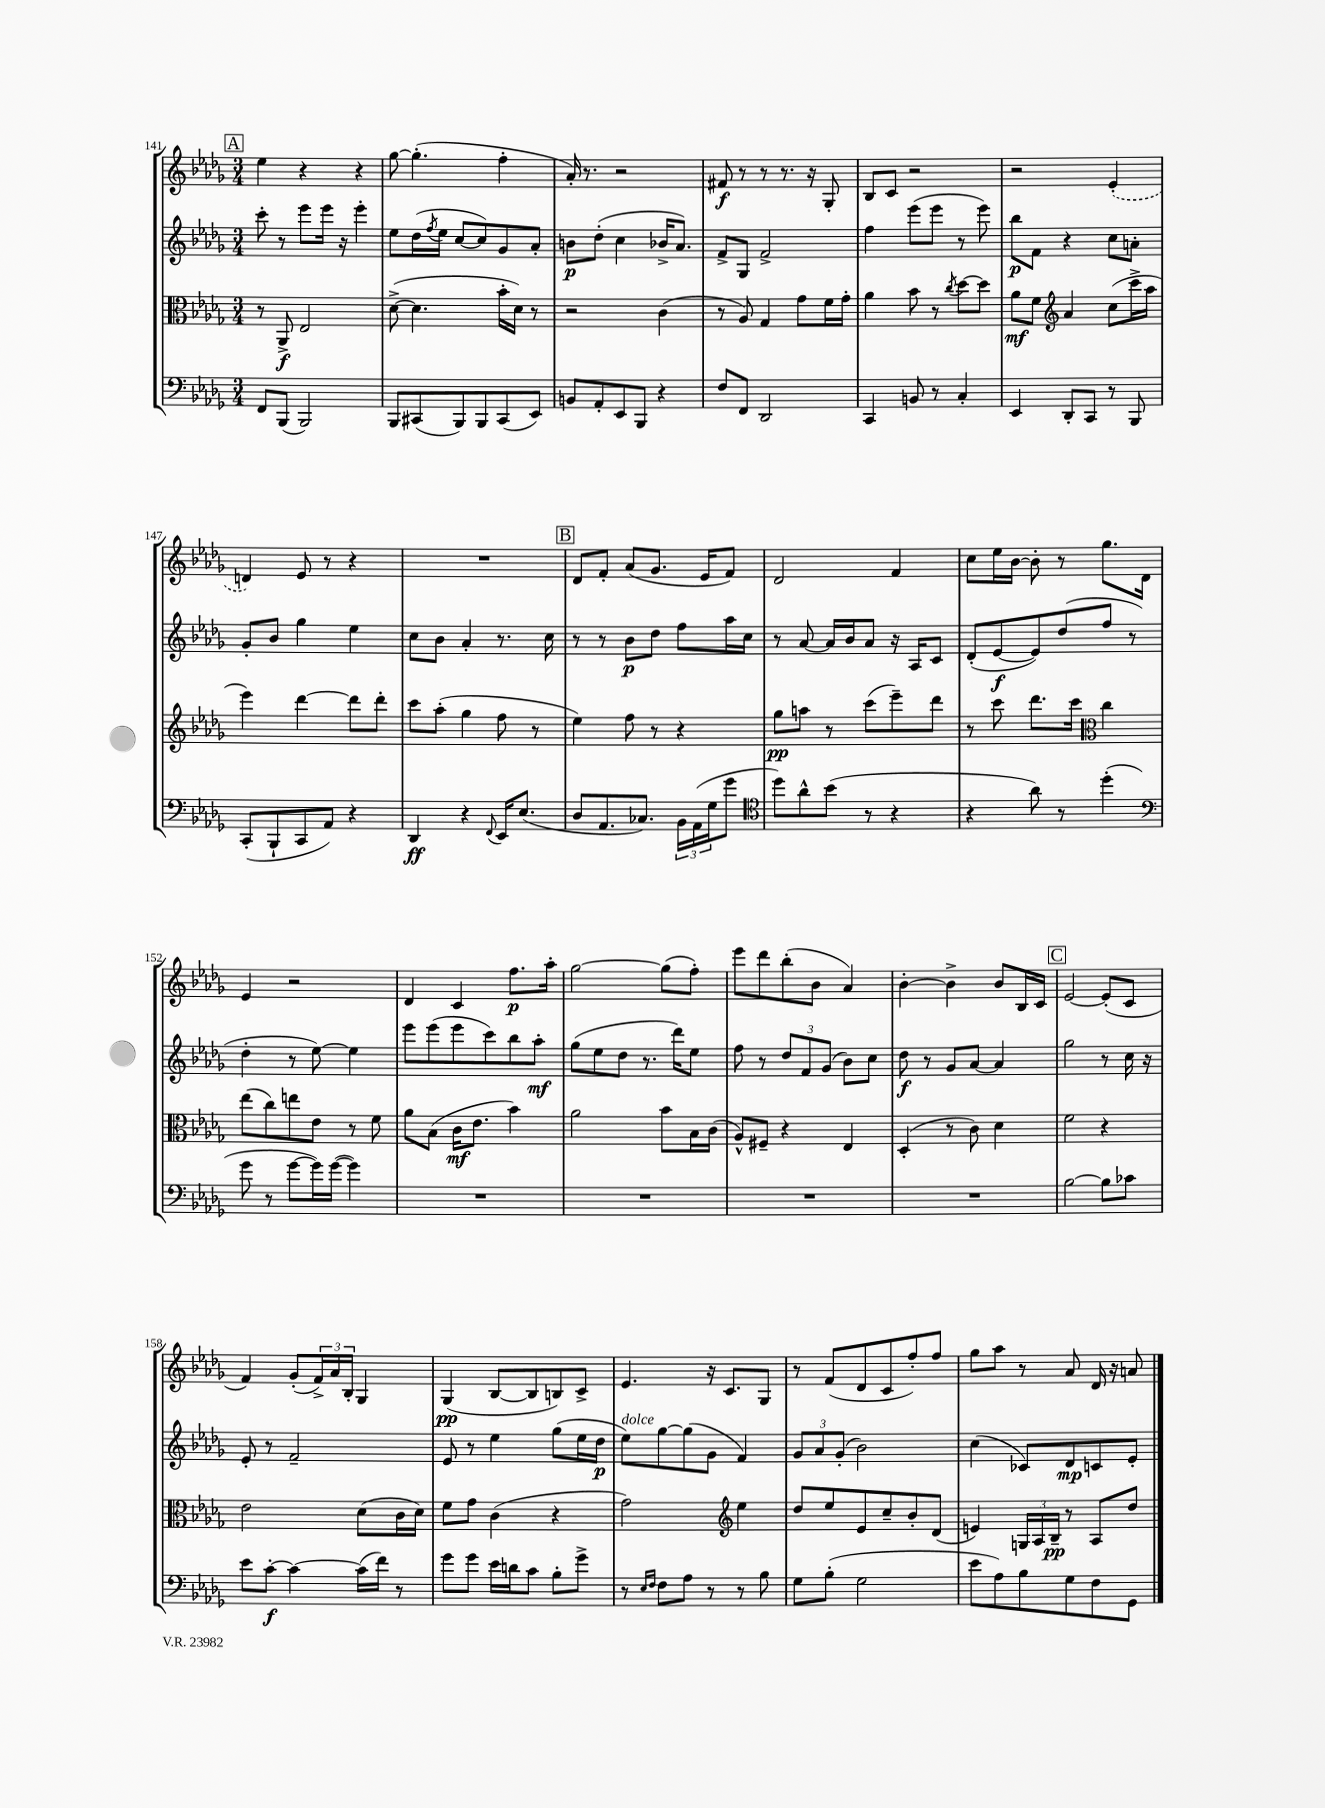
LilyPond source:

<<
\new StaffGroup <<
\new Staff = "s0" {
    \clef treble \key des \major \numericTimeSignature \time 3/4
    \mark \markup { \box "A" } ees''4 r4 r4 |
    ges''8~ ges''4.-.( f''4-. |
    aes'16-.) r8. r2 |
    fis'8\f r8 r8 r8. r16 ges8-. |
    bes8 c'8 r2 |
    r2 \once \slurDashed ees'4-.( |
    d'4) ees'8 r8 r4 |
    R2. |
    \mark \markup { \box "B" } des'8 f'8-. aes'8( ges'8. ees'16 f'8) |
    des'2 f'4 |
    c''8 ees''16 bes'16~ bes'8-. r8 ges''8. des'16 |
    ees'4 r2 |
    des'4 c'4 f''8.\p aes''16-. |
    ges''2~ ges''8( f''8-.) |
    ees'''8 des'''8 bes''8-.( bes'8 aes'4) |
    bes'4~-. bes'4-> bes'8 bes16 c'16 |
    \mark \markup { \box "C" } ees'2~ ees'8-.( c'8 |
    f'4) ges'8-.( \tuplet 3/2 { f'16->) aes'16 bes16-. } ges4 |
    ges4\pp( bes8~ bes8 b8) c'8-> |
    ees'4. r16 c'8. ges8 |
    r8 f'8( des'8 c'8 f''8-.) f''8 |
    ges''8 aes''8 r8 aes'8 des'16 r16 a'8 \bar "|." |
}
\new Staff = "s1" {
    \clef treble \key des \major \numericTimeSignature \time 3/4
    \mark \markup { \box "A" } c'''8-. r8 ees'''8 ees'''16 r16 ees'''4-. |
    ees''8 des''16( \acciaccatura { f''8 } ees''16 c''8~ c''8) ges'8 aes'8-. |
    b'8\p des''8-.( c''4 bes'16-> aes'8.) |
    f'8-> ges8 f'2-> |
    f''4 ees'''8( ees'''8 r8 ees'''8) |
    bes''8\p f'8 r4 c''8 a'8-. |
    ges'8-. bes'8 ges''4 ees''4 |
    c''8 bes'8 aes'4-. r8. c''16 |
    \mark \markup { \box "B" } r8 r8 bes'8\p des''8 f''8 aes''16 c''16 |
    r8 aes'8~ aes'16 bes'16 aes'8 r16 aes16 c'8 |
    des'8-.( ees'8~\f ees'8) des''8( f''8 r8 |
    des''4-. r8 ees''8~) ees''4 |
    ees'''8 ees'''8( ees'''8 c'''8) bes''8 aes''8-.\mf |
    ges''8( ees''8 des''8 r8. des'''16) ees''8 |
    f''8 r8 \tuplet 3/2 { des''8 f'8 ges'8( } bes'8) c''8 |
    des''8\f r8 ges'8 aes'8~ aes'4 |
    \mark \markup { \box "C" } ges''2 r8 c''16 r16 |
    ees'8-. r8 f'2-- |
    ees'8 r8 ees''4 ges''8( ees''16 des''16\p |
    ees''8^\markup { \italic "dolce" }) ges''8~ ges''8( ges'8 f'4) |
    \tuplet 3/2 { ges'8 aes'8 ges'8-.( } bes'2) |
    c''4( ces'8) des'8\mp c'8 ees'8-. \bar "|." |
}
\new Staff = "s2" {
    \clef alto \key des \major \numericTimeSignature \time 3/4
    \mark \markup { \box "A" } r8 aes,8->\f ees2 |
    des'8~->( des'4. bes'16-. des'16) r8 |
    r2 c'4( |
    r8 aes8) ges4 ges'8 f'16 ges'16-. |
    aes'4 bes'8 r8 \acciaccatura { c''8 } des''8~ des''8 |
    aes'8\mf f'8 \clef treble aes'4 c''8( c'''16-> aes''16 |
    ees'''4) des'''4~ des'''8 des'''8-. |
    c'''8 aes''8-.( ges''4 f''8 r8 |
    \mark \markup { \box "B" } ees''4) f''8 r8 r4 |
    ges''8\pp a''8 r8 c'''8( ees'''8--) des'''8 |
    r8 c'''8 des'''8. c'''16 \clef alto c''4 |
    ees''8( c''8) e''8 ees'8 r8 f'8 |
    aes'8 bes8( c'16\mf ees'8. bes'4) |
    aes'2 bes'8 bes16 c'16( |
    aes8-^) fis8-- r4 ees4 |
    des4-.( r8 c'8) des'4 |
    \mark \markup { \box "C" } f'2 r4 |
    ees'2 des'8( c'16 des'16) |
    f'8 ges'8 c'4( r4 |
    ges'2) \clef treble ees''4 |
    des''8 ees''8 ees'8 c''8-- bes'8-. des'8( |
    e'4) \tuplet 3/2 { g16 aes16 bes16--\pp } r8 aes8 des''8 \bar "|." |
}
\new Staff = "s3" {
    \clef bass \key des \major \numericTimeSignature \time 3/4
    \mark \markup { \box "A" } f,8 bes,,8( bes,,2) |
    bes,,8 cis,8( bes,,8) bes,,8 cis,8( ees,8) |
    b,8 aes,8-. ees,8 bes,,8 r4 |
    f8 f,8 des,2 |
    c,4 b,8 r8 c4-. |
    ees,4 des,8-. c,8 r8 bes,,8 |
    c,8-.( bes,,8-! c,8 aes,8) r4 |
    des,4\ff r4 \appoggiatura { f,8 } ees,16 ees8.( |
    \mark \markup { \box "B" } des8 aes,8. ces8.) \tuplet 3/2 { bes,16 aes,16( ges16 } ges'8 |
    \clef tenor des''8) aes'8-^ bes'8( r8 r4 |
    r4 aes'8) r8 des''4-.( |
    \clef bass ges'8 r8 ges'8~ ges'16) ges'16~( ges'4) |
    R2. |
    R2. |
    R2. |
    R2. |
    \mark \markup { \box "C" } bes2~ bes8 ces'8 |
    ees'8 c'8~-.\f c'4~ c'16( f'16) r8 |
    ges'8 ges'8 ees'16 d'16 c'8 bes8-. ges'8-> |
    r8 \grace { ees16 f16 } f8 aes8 r8 r8 bes8 |
    ges8 bes8-.( ges2 |
    ees'8 aes8) bes8 ges8 f8 ges,8 \bar "|." |
}
>>
>>
\layout { \context { \Score currentBarNumber = #141 } }
